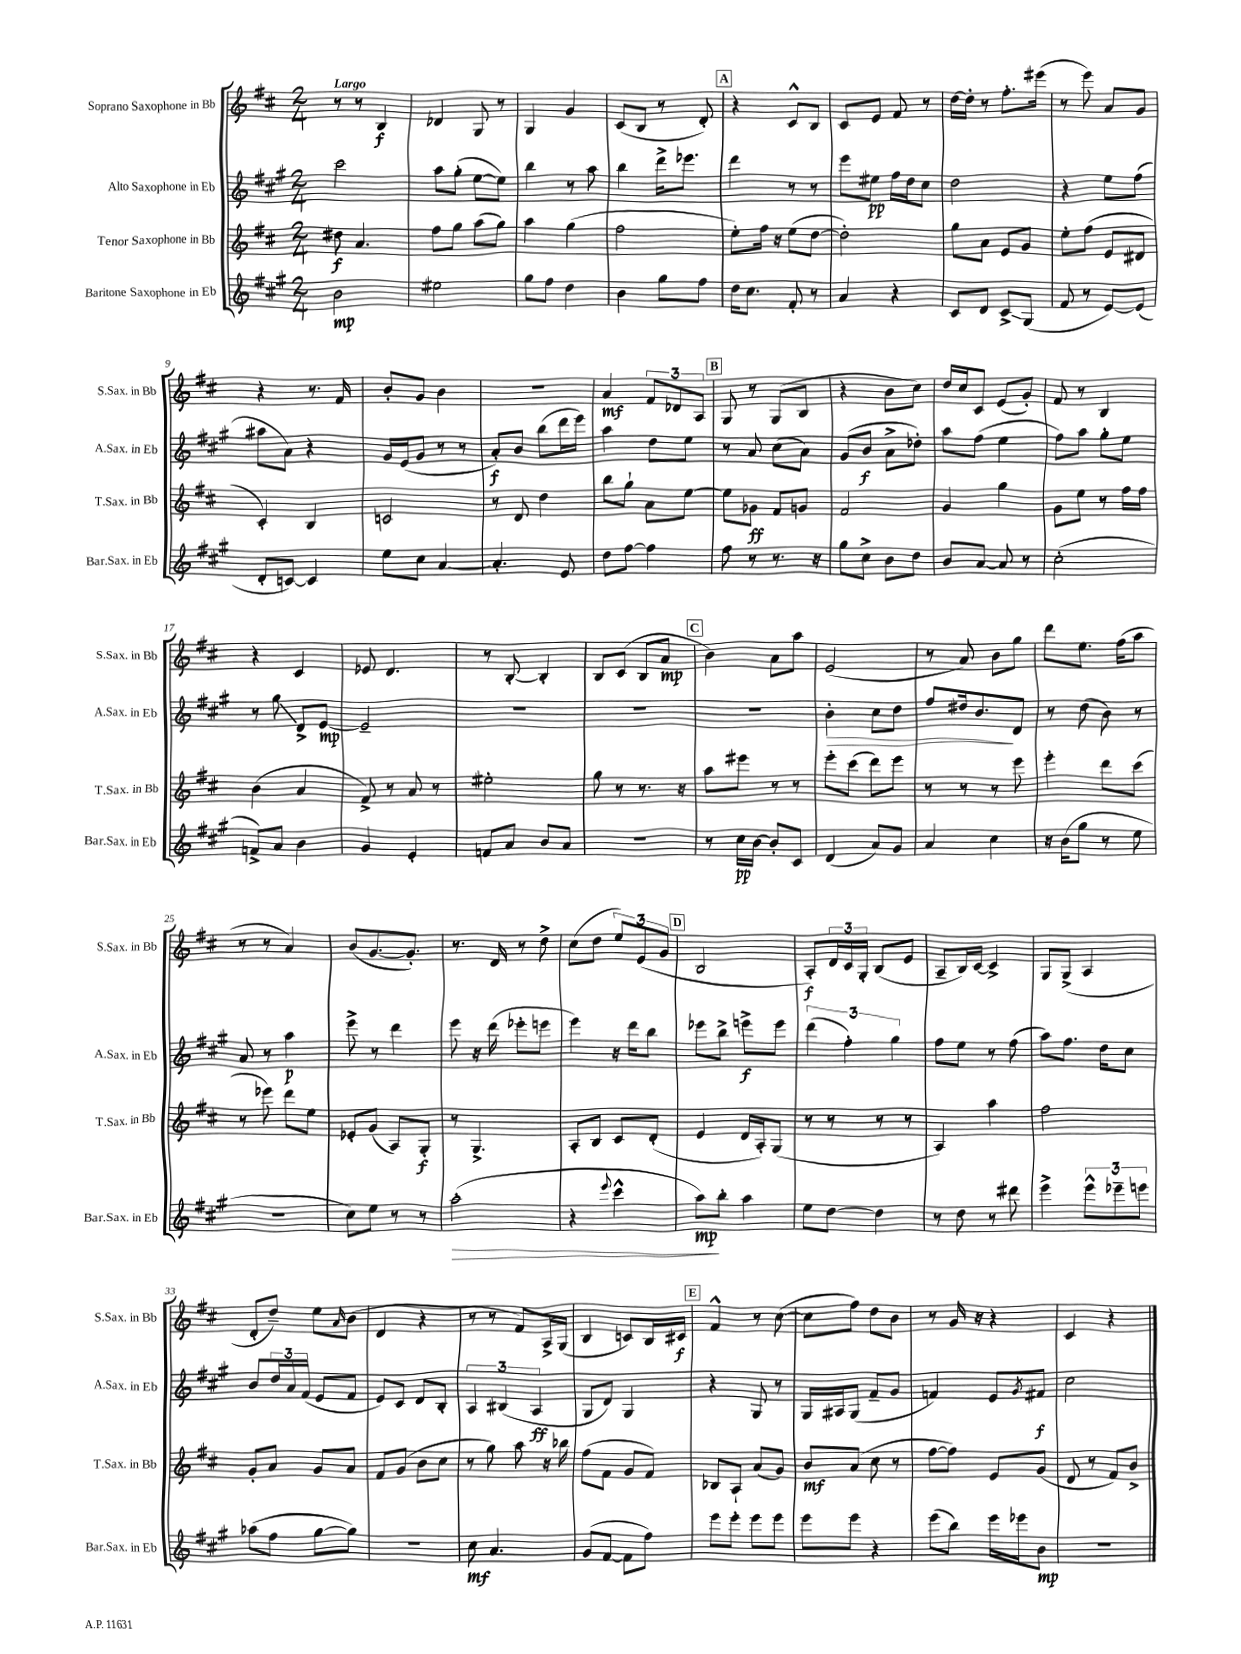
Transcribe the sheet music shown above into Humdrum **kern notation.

**kern	**kern	**kern	**kern
*staff4	*staff3	*staff2	*staff1
*clefG2	*clefG2	*clefG2	*clefG2
*k[f#c#g#]	*k[f#c#]	*k[f#c#g#]	*k[f#c#]
*M2/4	*M2/4	*M2/4	*M2/4
2b\	8dd#\	2ccc#\	8r
.	4.a/	.	8r
.	.	.	4B/
=	=	=	=
2ee#\	8ff#\L	8aa\L	4d-/
.	8gg\J	(8gg#'\J	.
.	(8aa\L	[8ee\L	8G/
.	8gg\J)	8ee\]J)	8r
=	=	=	=
8gg#\L	4aa\	4bb\	4G/
8ff#\J	.	.	.
4dd\	(4gg\	8r	4g/
.	.	8aa\	.
=	=	=	=
4b\	2ff#\	4bb\	(8c#/L
.	.	.	8B/J
8gg#\L	.	16ddd^\LK	8r
.	.	8.eee-\J	.
8ff#\J	.	.	8d'/)
=	=	=	=
16dd\LK	8ee'\L)	4ddd\	4r
8.cc#\J	.	.	.
.	16ff#\Jk	.	.
.	16r	.	.
8f#'/	(8ee\L	8r	8c#^^/L
8r	[8dd\J	8r	8B/J
=	=	=	=
4a/	2dd'\])	8eee\L	8c#/L
.	.	8ee#\J	8e/J
4r	.	16ff#\LL	8f#/
.	.	16dd\J	.
.	.	8cc#\J	8r
=	=	=	=
8c#/L	8gg\L	2dd\	[16dd\LL
.	.	.	16dd'\]JJ
8d/J	8a\J	.	8r
8c#^/L	8e/L	.	8.ff#'\L
(8G#/J	8g/J	.	.
.	.	.	(16eee#\Jk
=	=	=	=
8f#/	8ee'\L	4r	8r
8r	(8ff#\J	.	8eee\)
[8e/L)	8e/L	8ee\L	8a/L
(8e/]J	8d#/J	(8ff#\J	8g/J
=	=	=	=
8d'/L	4c#'/)	8aa#\L	4r
[8c/J)	.	8a\J)	.
4c/]	4B/	4r	8.r
.	.	.	16f#/
=	=	=	=
8ee\L	2c/	16g#/LL	8b'/L
.	.	(16e/J	.
8cc#\J	.	8g#/J	8g/J
[4a/	.	8r	4b\
.	.	8r	.
=	=	=	=
4.a'/]	8r	8a'/L)	2r
.	8d/	8b/J	.
.	4dd\	(8bb\L	.
8e/	.	16ddd\L	.
.	.	16eee\JJ)	.
=	=	=	=
8dd\L	8bb\L	4aa\	4a/
[8ff#\J	8gg`\J	.	.
4ff#\]	8a\L	8dd\L	12f#/L
.	.	.	12d-/
.	[8ee\J	8ee\J	.
.	.	.	12A/J
=	=	=	=
8ff#\	8ee\]L	8r	8G/
8r	8g-\J	8a/	8r
8.r	8f#/L	(8cc#\L	(8G/L
.	8g/J	8a\J)	8B/J
16r	.	.	.
=	=	=	=
8gg#\L	2f#/	(8g#/L	4r
8cc#^\J	.	8b/J	.
8b\L	.	8a^\L	8b\L
8dd\J	.	8dd-'\J)	8cc#\J)
=	=	=	=
8b/L	4g/	8aa\L	16dd/LL
.	.	.	16cc#/J
[8a/J	.	(8ff#\J	8c#/J
8a/]	4gg\	4ee\	(8e/L
8r	.	.	8g'/J)
=	=	=	=
(2cc#'\	8g\L	8ff#\L)	8f#/
.	8ee\J	8aa\J	8r
.	8r	8gg#'\L	4B/
.	16ff#\LL	8ee\J	.
.	16ff#\JJ	.	.
=	=	=	=
8f^/L)	(4b\	8r	4r
8a/J	.	8gg#\	.
4b\	4a/	8d^/L	4c#/
.	.	[8e/J	.
=	=	=	=
4g#/	8f#^/)	2e~/]	8e-/
.	8r	.	4.d/
4e'/	8a/	.	.
.	8r	.	.
=	=	=	=
8f/L	2ee#'\	2r	8r
8a/J	.	.	[8B'/
8b/L	.	.	4B'/]
8a/J	.	.	.
=	=	=	=
2r	8gg\	2r	8B/L
.	8r	.	(8c#/J
.	8.r	.	8B/L
.	.	.	8a/J
.	16r	.	.
=	=	=	=
8r	8aa\L	2r	4b\)
16cc#\LL	8eee#\J	.	.
[16b\JJ	.	.	.
8b'/]L	8r	.	8a\L
8c#/J	8r	.	8aa\J
=	=	=	=
(4d/	8eee'\L	4b'\	(2e/
.	(8ccc#\J	.	.
8a/L)	8ddd\L)	8cc#\L	.
8g#/J	8eee\J	8dd\J	.
=	=	=	=
4a/	8r	8ff#/L	8r
.	8r	16dd#/k	8a/)
.	.	8.b/	.
4cc#\	8r	.	8b\L
.	8eee\	8d/J	8gg\J
=	=	=	=
16r	4eee'\	8r	8ddd\L
(16b\LK	.	.	.
8gg#\J	.	(8dd\	8.ee\J
8r	8ddd\L	8b\)	.
.	.	.	(16ff#\LK
8ee\	(8ccc#\J	8r	8aa\J
=	=	=	=
2r	8r	8a/	8r
.	8eee-\)	8r	8r
.	8ddd\L	4aa\	4a/)
.	8ee\J	.	.
=	=	=	=
8cc#\L)	8e-'/L	8eee^\	(8b/L
8ee\J	(8g/J	8r	[8.g/
8r	8A/L)	4ddd\	.
.	.	.	8.g'/]J)
8r	8G'/J	.	.
=	=	=	=
(2aa'\	8r	8eee\	8.r
.	4.G^/	16r	.
.	.	(16ddd\	16d/
.	.	8eee-'\L	8r
.	.	8eee\J	8dd^\
=	=	=	=
4r	8A'/L	4eee\)	(8cc#\L
.	8B/J	.	8dd\J
8qqeee/	.	.	.
4ccc#^^\	8c#/L	16r	12ee/L)
.	.	16ddd\LK	.
.	.	.	(12e/
.	(8d'/J	8bb\J	.
.	.	.	12g/J
=	=	=	=
8aa\L)	4e/	8eee-\L	2B/
8bb'\J	.	8bb^\J	.
4aa\	16d/LL	8eee^\L	.
.	16A'/J)	.	.
.	(8G/J	8eee\J	.
=	=	=	=
8ee\L	8r	(6ddd\	8A'/L)
[8dd\J	8r	.	24d/L
.	.	6ff#'\)	24c#/
.	.	.	24G'/JJ
4dd\]	8r	.	(8B/L
.	.	6gg#\	.
.	8r	.	8e/J
=	=	=	=
8r	4A/)	8ff#\L	8A~/L
8dd\	.	8ee\J	16B/L)
.	.	.	[16c#/JJ
8r	4aa\	8r	4c#^/]
8ddd#\	.	(8ff#\	.
=	=	=	=
4eee^\	2ff#\	8aa\L)	8G/L
.	.	8.ff#\J	(8G^/J
12eee^^\L	.	.	4A/
.	.	16dd\LK	.
12eee-~\	.	.	.
.	.	8cc#\J	.
12eee\J	.	.	.
=	=	=	=
(8aa-\L	8g'/L	8b/L	8d'/L
8ff#\J	8a/J	24dd/L	8dd~/J)
.	.	24a/	.
.	.	(24f#/JJ	.
[8gg#\L	8g/L	8e/L	8ee\L
.	.	.	16qqa/
8gg#\]J)	8a/J	8f#/J	(8b\J
=	=	=	=
2r	8f#/L	8e/L)	4d/
.	(8g/J	8c#/J	.
.	8b\L	8d/L	4r
.	8cc#\J	8B'/J	.
=	=	=	=
8cc#\	8r	6A/	8r
4.a/	8gg\)	.	8r
.	.	(6B#/	.
.	8aa\	.	8f#/L)
.	.	6A/	.
.	16r	.	16A^/L
.	16bb-\	.	(16G/JJ
=	=	=	=
(8g#/L	(8ff#\L	8G#/L	4B/
[8f#/J	8f#\J	8d/J)	.
8f#\]L	8g/L	4G#/	8c/L)
8ff#\J)	8f#/J)	.	16B/L
.	.	.	16c#/JJ
=	=	=	=
8eee\L	8B-/L	4r	4f#^^/
8eee'\J	8A`/J	.	.
8eee\L	(8a/L	8G#/	8r
8eee\J	8g/J)	8r	([8cc#\
=	=	=	=
8eee\L	8b/L	16G#/LL	8cc#\]L
.	.	16A#/J	.
8eee\J	(8a/J	(8G#/J	8ff#\J)
4r	8cc#\	8f#~/L	8dd\L
.	8r	8g#/J	8b\J
=	=	=	=
(8eee\L	[8ff#\L	4f/)	8r
8bb\J)	8ff#\]J)	.	16g/
.	.	.	16r
16eee\LL	8e/L	8e/L	4r
16eee-\J	.	.	.
.	.	8qg#/	.
8b\J	(8g/J	8f#/J	.
=	=	=	=
2r	8d/	2cc#\	4c#/
.	8r	.	.
.	8f#/L)	.	4r
.	8b^/J	.	.
==	==	==	==
*-	*-	*-	*-
